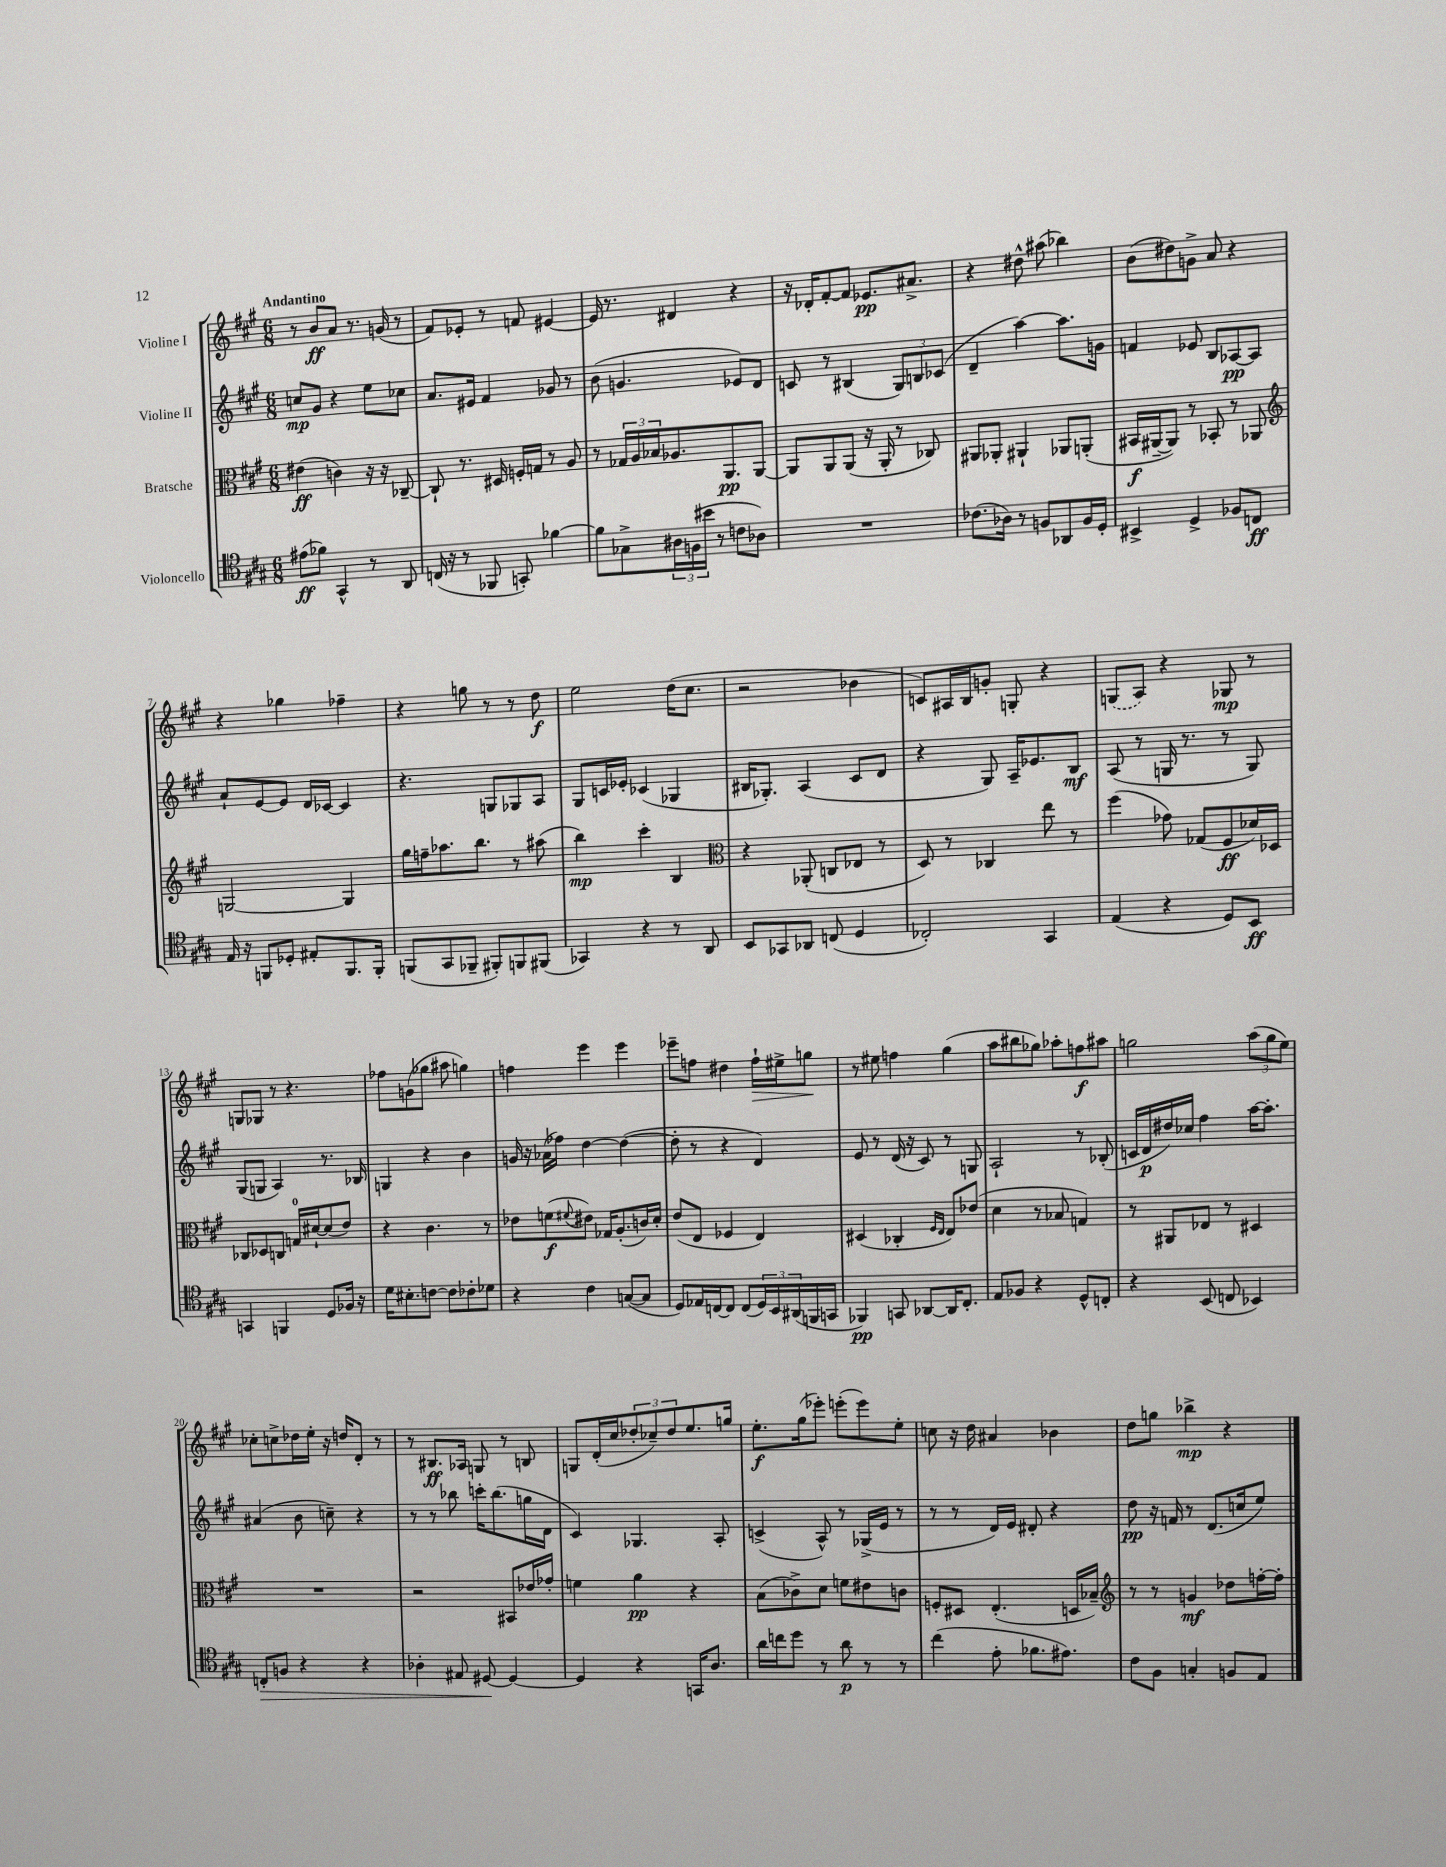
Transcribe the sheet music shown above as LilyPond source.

<<
\new StaffGroup <<
\new Staff = "s0" \with { instrumentName = "Violine I" } {
    \clef treble \key a \major \numericTimeSignature \time 6/8 \tempo "Andantino"
    r8 b'8\ff a'8 r8. g'16( r8 |
    fis'8) ees'8-. r8 f'8 eis'4~ |
    eis'16 r8. dis'4 r4 |
    r16 des'16-. fis'8~-. fis'8 ees'8.\pp ais'8.-> |
    r4 dis''8-^ ais''8( bes''4) |
    b'8( dis''8) g'8-> a'8 r4 |
    r4 ges''4 fes''4-- |
    r4 g''8 r8 r8 d''8\f |
    e''2 d''16( cis''8. |
    r2 bes'4 |
    c'8) ais16 b16 g'8-. g8-. r4 |
    \once \slurDashed g8( a8) r4 ges8\mp r8 |
    g8 ges8 r8 r4. |
    fes''8 g'8( ges''8 ais''8 g''4) |
    f''4 e'''4 e'''4 |
    ees'''8-- f''8 dis''4 f''16-!\> eis''16-> g''8\! |
    r8 eis''8 f''4 gis''4( |
    a''8 bis''8 ges''8) aes''8-. f''8\f ais''8 |
    g''2 \tuplet 3/2 { a''8( g''8 e''8) } |
    ces''8-. c''8-> des''16 e''16-. r16 d''16 d'8-. r8 |
    r8 bis8.\ff aes16 g8 r8 b8 |
    g8 d'16-.( cis''16 \tuplet 3/2 { des''8-. ces''8--) des''8 } e''8. g''16 |
    e''8.-.\f gis''16( ees'''8-.) e'''8-.( e'''8) e''8-. |
    c''8 r16 d''16 ais'4 bes'4 |
    d''8 g''8 bes''4->\mp r4 \bar "|." |
}
\new Staff = "s1" \with { instrumentName = "Violine II" } {
    \clef treble \key a \major \numericTimeSignature \time 6/8
    c''8\mp gis'8 r4 e''8 ces''8 |
    a'8. eis'16 fis'4 ges'8 r8 |
    b'8( g'4. ees'8) d'8 |
    c'8 r8 bis4( \tuplet 3/2 { gis8) b8 ces'8( } |
    d'4-- a''4~) a''8. g'16 |
    f'4 ees'8 b8 aes8~\pp aes8 |
    a'8-! e'8~ e'8 d'16 ces'16~ ces'4 |
    r4. g8 ges8 a8 |
    gis8 c'16 ees'16-. ces'4( ges4 |
    bis16 ges8.-.) a4( cis'8 d'8 |
    r4 gis8) a16-- ees'8. b8\mf |
    a8( r8 g16 r8. r8 g8) |
    gis8( g8 a4) r8. bes16 |
    g4 r4 b'4 |
    g'16 r16 aes'16( fes''16) d''4~ d''4~( |
    d''8-. r8 r4 d'4) |
    e'8 r8 d'16( r16 cis'8) r8 g8 |
    a2-! r8 bes8-.( |
    c'16 d'16\p dis''16) ces''16 fis''4 a''16~ a''8.-. |
    ais'4( b'8 c''8--) r4 |
    r8 r8 bes''8 c'''16-. bes''8.( g''16 d'16 |
    cis'4) ges4. a8-. |
    c'4->( a8-^) r8 ges16->( e'16 r8 |
    r8 r8 d'16) e'16 dis'8-. r4 |
    d''8\pp r16 f'16 r8 d'8.( c''16 e''8) \bar "|." |
}
\new Staff = "s2" \with { instrumentName = "Bratsche" } {
    \clef alto \key a \major \numericTimeSignature \time 6/8
    eis'4\ff( c'4) r16 r16 ces8~-- |
    ces8-! r8. dis16 f16-. g16 r8 a8 |
    r8 \tuplet 3/2 { ges16 a16 bes16 } aes8. a,8.\pp a,8~ |
    a,8 a,8 a,8( r16 a,16-. r8 ces8) |
    ais,8 aes,8-. ais,4-! aes,8 a,8-.( |
    bis,16\f ais,16~-- ais,8) r8 bes,8-. r8 aes,8 |
    \clef treble g2~ g4 |
    gis''16 f''16-- aes''8. b''8. r8 ais''8( |
    b''4\mp) cis'''4-. b4 |
    \clef alto r4 aes,8-.( c8 ees8 r8 |
    d8) r8 ces4 e''8 r8 |
    fis''4( ges'8) ges8( fis8\ff des'16) des16 |
    ces8 des8 c8 g16-0 dis'16~-! dis'8( e'8) |
    r4 cis'4. r8 |
    ees'8 f'8\f( \appoggiatura { fis'8 } eis'8) ges16 a8.-.( c'16) d'16-. |
    e'8( e8 fes4 e4) |
    dis4( ces4-. \grace { fis16 e16 } e8) ees'8( |
    d'4 r8 bes8 g4) |
    r8 ais,8 ees8 r8 dis4 |
    R2. |
    r2 bis,8 ees'16 ges'16-. |
    f'4 a'4\pp r4 |
    b8( ces'8->) d'8 f'8 eis'8 c'8 |
    f8-. dis8 e4.-.( d16 bes16--) |
    \clef treble r8 r8 g'4\mf des''8 f''16~-. f''16-. \bar "|." |
}
\new Staff = "s3" \with { instrumentName = "Violoncello" } {
    \clef tenor \key a \major \numericTimeSignature \time 6/8
    eis'8\ff( fes'8) gis,4-^ r8 a,8 |
    c16( r16 r8 fes,8 g,8-.) fes'4~ |
    fes'8 ges8-> \tuplet 3/2 { ais16 f16( bis'16 } r8 c'8 aes8) |
    R2. |
    ces'8.( aes16) r8 f8 aes,8 f16 d16-. |
    bis,4-> d4-> fes8 c8\ff |
    e16 r16 f,8 des8-. eis8-. f,8. f,16-. |
    f,8( gis,8 fes,8-- fis,8-.) f,8 fis,8( |
    ges,4) r4 r8 a,8 |
    b,8 ges,8 aes,8 c8( d4 |
    ces2-.) gis,4 |
    e4( r4 d8) b,8\ff |
    g,4 f,4 d8 fes16 r16 |
    d'16 bis8.-. c'8~ c'8 ces'8-. des'8 |
    r4 cis'4 g8~( g8 |
    d8) ees16 c16~ c8 c8( \tuplet 3/2 { d16) b,16 ais,16( } f,16 g,16 |
    fes,4\pp) g,8 aes,8~ aes,16 cis8.-. |
    e8 fes8 r4 d8-^ c8-. |
    r4 b,8( c8 bes,4) |
    c8-.\> f8 r4 r4 |
    aes4-. eis8 dis8~\! dis4~ |
    dis4 r4 g,16 a8. |
    a'16 c''16 d''8 r8 a'8\p r8 r8 |
    cis''4( e'8-. fes'8. eis'8.) |
    cis'8 fis8 g4-. f8 e8 \bar "|." |
}
>>
>>
